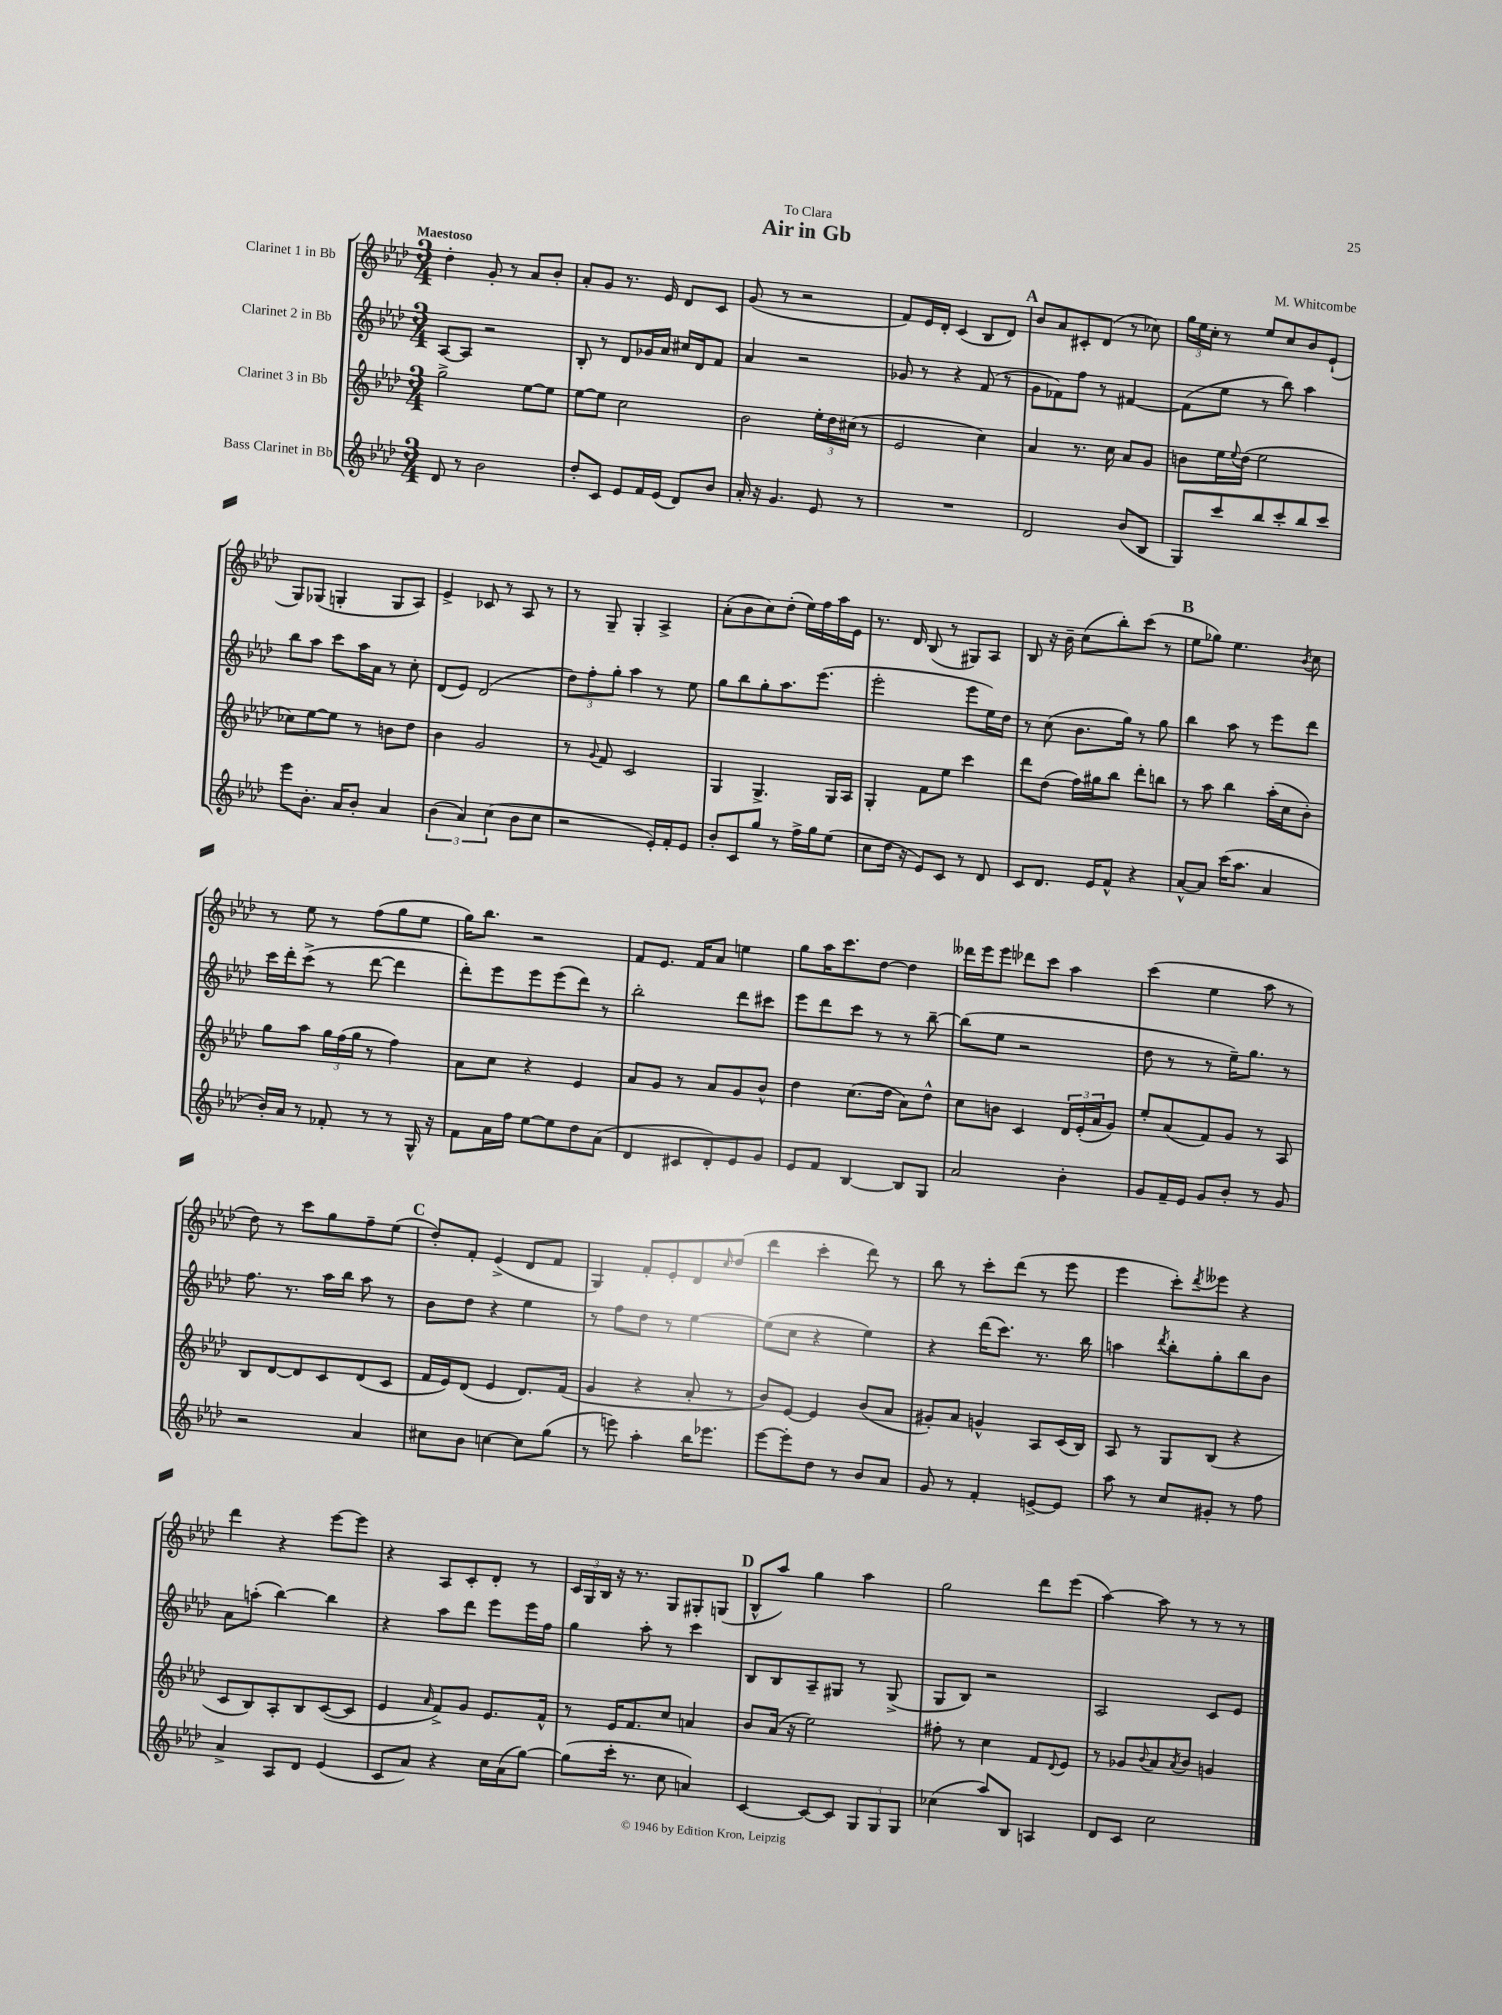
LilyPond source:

\header { title = "Air in Gb" composer = "M. Whitcombe" dedication = "To Clara" }
<<
\new StaffGroup <<
\new Staff = "s0" \with { instrumentName = "Clarinet 1 in Bb" } {
    \clef treble \key aes \major \numericTimeSignature \time 3/4 \tempo "Maestoso"
    des''4-. g'8-. r8 aes'8 bes'8-. |
    aes'8-. g'8 r8. ees'16 des'8 c'8 |
    g'8( r8 r2 |
    f'8) ees'16 des'16-. c'4( bes8 des'8) |
    \mark \markup { \bold "A" } bes'8 aes'8 cis'8-. des'8( r8 ces''8) |
    \tuplet 3/2 { g''16 ees''16 c''16-. } r8 ees''8 c''8 bes'8 ees'8-!( |
    g8) ges8( g4-. g8 aes8) |
    ees'4-> ces'8 r8 aes8 r8 |
    r8 g8-- g4-. aes4-> |
    aes'8-.( bes'8 c''8) des''8-.( ees''16) f''16 aes''16 ees'16 |
    r8. des'16 bes8( r8 gis8) aes8 |
    bes8 r16 bes'16-- c''8( bes''8-.) c'''8( r8 |
    \mark \markup { \bold "B" } ees''8 ges''8) ees''4. \acciaccatura { bes'8 } c''8 |
    r8 ees''8 r8 f''8( g''8 ees''8 |
    g''16) bes''8. r2 |
    f'8 ees'8. f'16 aes'8 e''4 |
    g''8 aes''16 c'''8. des''8~ des''4 |
    deses'''16 ees'''16 ees'''8 des'''8 c'''8 aes''4 |
    c'''4( ees''4 aes''8 r8 |
    des''8) r8 c'''8 g''8 f''8-- ees''8( |
    \mark \markup { \bold "C" } des''8-.) f'8-. ees'4->( des'8 f'8 |
    g4) f'8-. ees'8-. des'8 \grace { c''16 } des''8( |
    des'''4 c'''4-. des'''8) r8 |
    bes''8 r8 c'''8-. des'''8( r8 ees'''8 |
    ees'''4 c'''8-.) \acciaccatura { des'''8 } eeses'''8 r4 |
    des'''4 r4 ees'''8~ ees'''8 |
    r4 aes8 c'8-. des'8-. r8 |
    \tuplet 3/2 { c'16 g16 bes16 } r16 r8. g8 gis8-. g8( |
    \mark \markup { \bold "D" } bes8-^ aes''8) g''4 aes''4 |
    g''2 des'''8 ees'''8( |
    aes''4~) aes''8 r8 r8 r8 \bar "|." |
}
\new Staff = "s1" \with { instrumentName = "Clarinet 2 in Bb" } {
    \clef treble \key aes \major \numericTimeSignature \time 3/4
    aes8~ aes8 r2 |
    bes8-. r8 des'8 ges'16 aes'16 cis''16 des'16 f'8 |
    aes'4 r2 |
    ges'8 r8 r4 f'8( r8 |
    \mark \markup { \bold "A" } g'8 fes'8) f''8 r8 fis'4~ |
    fis'8( ees''8 r8 bes''8) aes''4 |
    bes''8 aes''8 c'''8 aes''16 aes'16 r8 c''8-. |
    des'8( ees'8) des'2( |
    \tuplet 3/2 { des''8) f''8-. g''8-. } aes''4 r8 ees''8 |
    g''8 bes''8 g''8-. aes''8. ees'''8.( |
    ees'''2-. ees'''8 ees''16) des''16 |
    r8 c''8( bes'8. g''16) r8 g''8 |
    \mark \markup { \bold "B" } bes''4 aes''8 r8 ees'''8 des'''8 |
    c'''16 des'''16-. c'''8->( r8 des'''8~ des'''4 |
    des'''8-.) ees'''8 ees'''8 ees'''8( des'''8) r8 |
    bes''2-. des'''8 cis'''8 |
    ees'''8 des'''8 c'''8 r8 r8 bes''8~-- |
    bes''8( ees''8 r2 |
    des''8 r8 r8 ees''16--) g''8. r8 |
    f''8. r8. aes''16 bes''16 aes''8 r8 |
    \mark \markup { \bold "C" } bes'8 des''8 r4 ees''4 |
    r8 f''8 des''8 r8 ees''4~ |
    ees''8( c''8 r4 ees''4) |
    r4 des'''16( c'''8.) r8. bes''16 |
    a''4 \acciaccatura { des'''8 } bes''8-. g''8-. bes''8 bes'8 |
    aes'8 a''8-.( bes''4~) bes''4 |
    r4 aes''8 des'''8 ees'''8 ees'''16 f''16 |
    g''4 aes''8-. r8 c'''4 |
    \mark \markup { \bold "D" } bes8 bes8 aes8-- gis8 r8 gis8->( |
    g8 bes8) r2 |
    aes2 c'8 ees'8 \bar "|." |
}
\new Staff = "s2" \with { instrumentName = "Clarinet 3 in Bb" } {
    \clef treble \key aes \major \numericTimeSignature \time 3/4
    g''2-> ees''8~ ees''8 |
    ees''8~ ees''8 c''2 |
    bes'2 \tuplet 3/2 { ees''16-. des''16 cis''16( } r8 |
    ees'2 c''4) |
    \mark \markup { \bold "A" } aes'4 r8. c''16 aes'8 g'8 |
    b'8 ees''16 \appoggiatura { ees''8 } des''16( ees''2 |
    ces''8) ees''8~ ees''8 r8 b'8 des''8 |
    bes'4 g'2 |
    r8 \appoggiatura { g'8 } f'8 c'2 |
    g4 g4.-> g16 aes16 |
    g4-. f'8 ees''8 c'''4 |
    des'''8 des''8( f''16) gis''16 bes''8 des'''8-. b''8 |
    \mark \markup { \bold "B" } r8 aes''8 bes''4 aes''16-.( c''16 bes'8-.) |
    g''8 aes''8 \tuplet 3/2 { g''16 f''16( g''16 } r8 f''4) |
    aes'8 c''8 r4 ees'4 |
    aes'8 g'8 r8 aes'8 g'8 bes'8-^ |
    des''4 c''8.( des''16 aes'8) des''8-^ |
    c''8 b'8 c'4 \tuplet 3/2 { des'16 ees'16-.( aes'16 } g'8) |
    ees''8-. aes'8( f'8) g'8 r8 aes8 |
    bes8 des'8~ des'8 c'8 des'8( c'8 |
    \mark \markup { \bold "C" } f'16 ees'16) des'8( ees'4 des'8.) f'16( |
    g'4 r4 aes'8-. r8 |
    bes'8) ees'8~ ees'4 bes'8( aes'8 |
    gis'8-.) aes'8 g'4-^ aes8 c'16( bes16) |
    aes8 r8 g8 bes8( r4 |
    c'8 bes8) aes8-. bes8 c'8~( c'8 |
    ees'4 \grace { aes'16 } f'8->) g'8 ees'8. f'16-^ |
    r8 ees'16 f'8. c''8 a'4 |
    \mark \markup { \bold "D" } bes'8 aes'16( r16 ees''2) |
    fis''8-. r8 c''4 f'8 \appoggiatura { des'8 } ees'8 |
    r8 ges'8 \appoggiatura { bes'8 } aes'8 \acciaccatura { aes'8 } bes'8 g'4 \bar "|." |
}
\new Staff = "s3" \with { instrumentName = "Bass Clarinet in Bb" } {
    \clef treble \key aes \major \numericTimeSignature \time 3/4
    des'8 r8 bes'2 |
    des''8-. c'8 ees'8 f'16 ees'16( des'8) bes'8 |
    aes'16-. r16 g'4. ees'8 r8 |
    R2. |
    \mark \markup { \bold "A" } des'2 bes'8( bes8 |
    g8) c'''8 bes''8 c'''8-. bes''8 c'''8 |
    ees'''8 bes'8.-. aes'16 bes'8-. aes'4 |
    \tuplet 3/2 { bes'4( aes'4) c''4( } bes'8 c''8 |
    r2 ees'16-.) f'16-. ees'8 |
    bes'8-. c'8 g''8 r8 f''16-> g''16 ees''8( |
    c''8 des''16 r16 ees'8) c'8 r8 des'8 |
    c'8 des'8. ees'16 f'8-^ r4 |
    \mark \markup { \bold "B" } aes'8~-^ aes'8 c'''16( aes''8. aes'4 |
    bes'16-.) aes'16 r8 fes'8-. r8 r8 g16-^ r16 |
    f'8 aes'16 f''16 ees''8~ ees''8 des''8 aes'8( |
    des'4 cis'8 des'8-.) ees'8 g'8 |
    ees'8 f'8 bes4~ bes8 g8 |
    aes'2 bes'4-. |
    g'8 f'16-- ees'16 g'8 bes'8-. r8 g'8 |
    r2 aes'4 |
    \mark \markup { \bold "C" } cis''8 bes'8 c''4~ c''8 g''8( |
    r8 e'''8) aes''4-. bes''16 ees'''8. |
    ees'''8~ ees'''8-. des''8 r8 bes'8 aes'8 |
    g'8 r8 f'4-. e'8~-> e'8 |
    aes''8 r8 c''8 gis'8-. r8 f''8 |
    aes'4-> aes8 des'8 ees'4( |
    c'8 aes'8) r4 c''16 aes'16( g''8~) |
    g''8( c'''16-. r8. c''8 a'4) |
    \mark \markup { \bold "D" } c'4~ c'8~ c'8 \tuplet 3/2 { g8 g8 g8 } |
    ces''4( aes''8) bes8 a4 |
    des'8 c'8 c''2 \bar "|." |
}
>>
>>
\layout { \context { \Score \remove "Bar_number_engraver" } }
